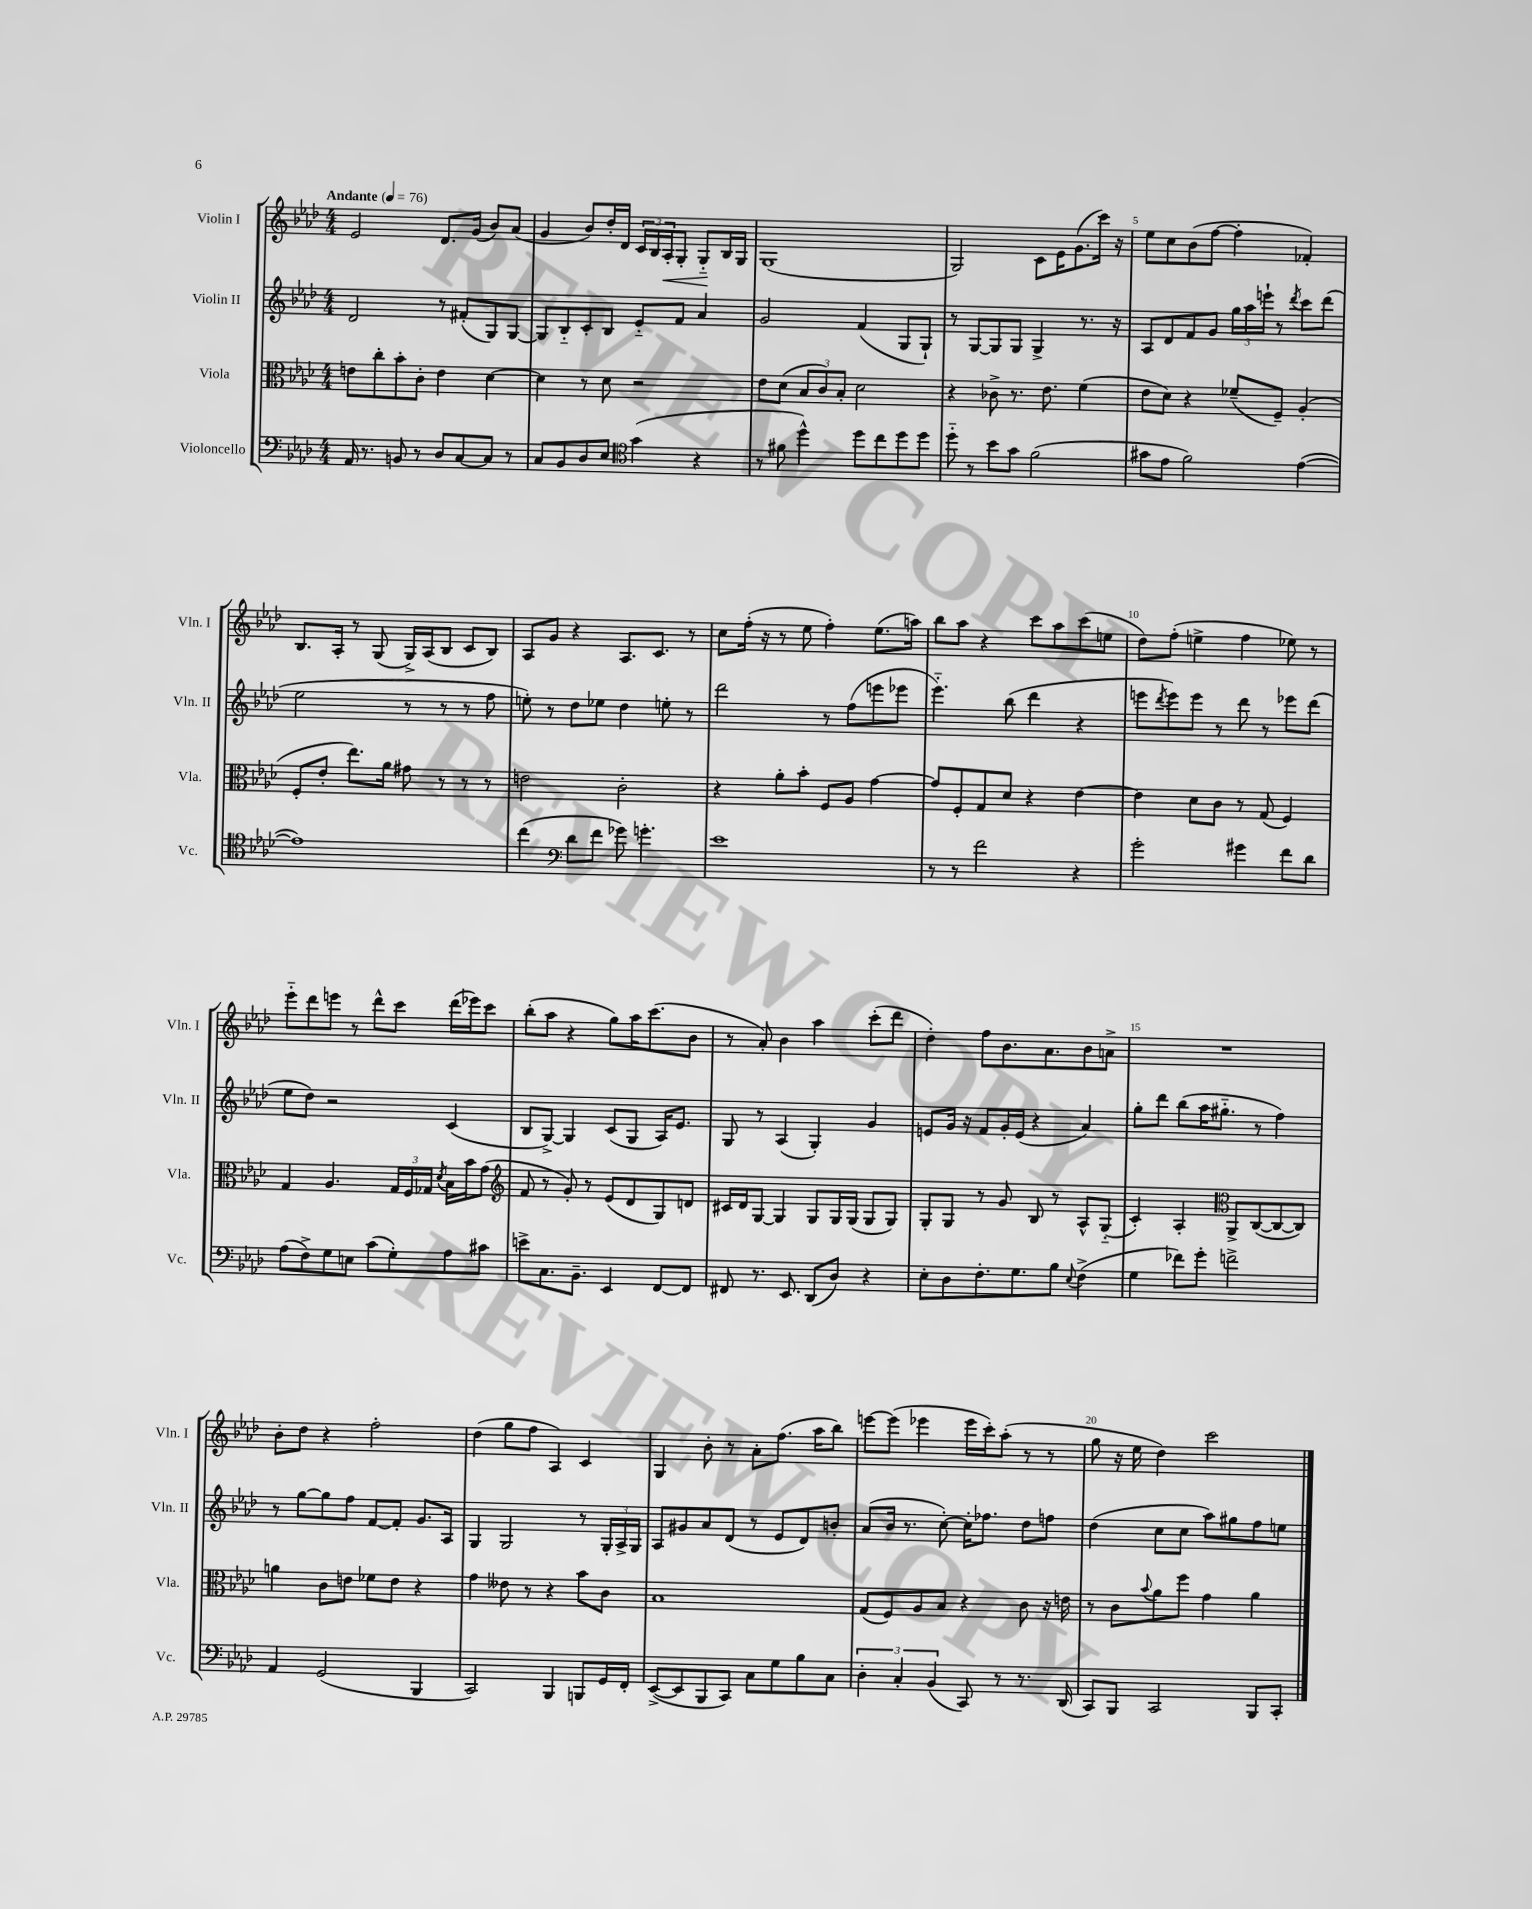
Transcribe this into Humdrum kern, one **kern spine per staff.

**kern	**kern	**kern	**kern
*staff4	*staff3	*staff2	*staff1
*clefF4	*clefC3	*clefG2	*clefG2
*k[b-e-a-d-]	*k[b-e-a-d-]	*k[b-e-a-d-]	*k[b-e-a-d-]
*M4/4	*M4/4	*M4/4	*M4/4
*MM76	*MM76	*MM76	*MM76
16AA-	8e	2d-	2e-
8.r	.	.	.
.	8cc'	.	.
8BB	8b-'	.	.
8r	8c'	.	.
8D-	4e	8r	8.d-
[8C	.	(8f#'	.
.	.	.	(16g
8C]	[4d-	8G)	8b-)
8r	.	[8G	(8a-
=	=	=	=
8C	4d-]	8G]	4g
8BB-	.	8B-'~	.
8D-	8r	8c'	8b-)
8E-	8d-	8B-	16dd-'
.	.	.	16d-
*clefC4	*	*	*
(4g	2r	8e-'~	24c
.	.	.	24B-
.	.	.	24A-'
.	.	8f	8G'
4r	.	4a-	8G'~
.	.	.	16B-
.	.	.	16G
=	=	=	=
8r	8e-	2g	(1G
8f#	(8d-	.	.
4dd-^^)	12B-	.	.
.	12c)	.	.
.	12B-'	.	.
8dd-	2d-	(4f	.
8cc	.	.	.
8dd-	.	8G	.
8dd-	.	8G`)	.
=	=	=	=
8dd-'~	4r	8r	2G)
8r	.	[8G	.
8b-	8c-^	8G]	.
8g	8.r	8G	.
(2f	.	4G^	8c
.	8.e-	.	.
.	.	.	16e-
.	.	.	(8.g
.	(4f	8.r	.
.	.	.	16ccc)
.	.	16r	16r
=	=	=	=
8g#	8e-	8A-	8ee-
8e-	8d-)	8d-	8cc
2f)	4r	8f	(8b-
.	.	8g	[8ff
.	(8f-~	24gg	4ff']
.	.	24aa-	.
.	.	24eee`	.
.	8F~)	8r	.
.	.	8qddd-	.
([4e-	(4A-'	8ccc	4f-')
.	.	(8ddd-	.
=	=	=	=
1e-])	8F'	2ee-	8.B-
.	8e-'	.	.
.	.	.	16A-'
.	8.ee-)	.	8r
.	.	.	(8G
.	16a-	.	.
.	8g#	8r	16G^)
.	.	.	(16A-
.	8r	8r	8B-
.	8r	8r	8c
.	8r	8ff	8B-)
=	=	=	=
(4cc	2e	8ee')	8A-
.	.	8r	8g
*clefF4	*	*	*
8d-	.	8dd-	4r
8f	.	8ee-	.
8g-)	2c'	4dd-	8.A-
4.g'	.	.	.
.	.	.	8.c
.	.	8ee'	.
.	.	8r	8r
=	=	=	=
1e-	4r	2ddd-	8cc
.	.	.	(16ff'
.	.	.	16r
.	8a-'	.	8r
.	8b-'	.	8ee-
.	8F	8r	4ff')
.	8A-	(8ff	.
.	[4g	8eee	(8.ee-
.	.	8eee-	.
.	.	.	16aa)
=	=	=	=
8r	8g]	4.eee-'~)	8bb-
8r	8F'	.	8aa-
2f	8G	.	4r
.	8d-	(8bb-	.
.	4r	4ddd-	8ccc
.	.	.	8aa-
4r	[4e-	4r	(8ccc
.	.	.	8ee
=	=	=	=
2g'	4e-]	8eee	8dd-)
.	.	8qddd-	.
.	.	8eee)	(8ff'
.	8d-	8eee	4ee^
.	8c	8r	.
4g#	8r	8ddd-	4ff
.	(8G	8r	.
8f	4F)	8eee-	8ee-)
8d-	.	(8ddd-	8r
=	=	=	=
(8A-	4G	8ee-	8eee-'~
8F^)	.	8dd-)	8ddd-
8G	4.A-	2r	8eee
8E	.	.	8r
(8c	.	.	8ddd-^^
8G')	24G	.	8ccc
.	24F	.	.
.	24G-	.	.
.	8qd-	.	.
8A-	16B-	(4c	(16ddd-
.	16b-	.	16eee-)
8c#	(8g	.	8ccc
=	=	=	=
*	*clefG2	*	*
8e^	8f	8B-	(8bb-'
8.C	8r	[8G^)	8aa-
.	8g')	4G]	4r
8.BB-~	.	.	.
.	8r	.	.
4EE-	(8e-	(8c	8gg)
.	8d-	8G	16aa-
.	.	.	(8.ccc
[8FF	8G)	16A-)	.
.	.	8.e-	.
8FF]	8d	.	8b-
=	=	=	=
8FF#	16c#	8G	8r
.	16d-	.	.
8.r	[8G	8r	8a-')
.	4G]	(4A-	4b-
8.EE-	.	.	.
(8DD-	8G	4G')	4aa-
8D-)	16G	.	.
.	(16G	.	.
4r	8G	4g	(8ccc'
.	8G)	.	8ddd-
=	=	=	=
8E-'	8G'	8e	4dd-')
8D-	8G	16g	.
.	.	16r	.
8.F'	8r	8f	8ff
.	8g	16g'	8.b-
8.G	.	(16e	.
.	8B-	4r	.
.	.	.	8.a-
8B-	8r	.	.
8qqE-	.	.	.
(4F^	8A-^^	4a-)	8b-
.	(8G'~	.	8a^
=	=	=	=
4G	4c')	8gg'	1r
.	.	8ddd-	.
8f-)	4A-'	(8bb-	.
8g'	.	16aa-	.
.	.	8.gg#'~	.
*	*clefC3	*	*
2f^	8AA-^	.	.
.	([8C	8r	.
.	8C_	4ff)	.
.	8C])	.	.
=	=	=	=
4AA-	4a	8r	8b-'
.	.	[8gg	8dd-
(2GG	8c	8gg]	4r
.	8e	8ff	.
.	8f-	[8f	2ff'
.	8e	8f']	.
4BBB-	4r	8.g	.
.	.	16A-	.
=	=	=	=
2CC)	4g	4G	(4dd-
.	8e--	2G	8gg
.	8r	.	8ff
4BBB-	4r	.	4A-)
8BBB	8b-	8r	4c
16GG	8c	24G'	.
.	.	24A-^	.
16FF'	.	.	.
.	.	24G	.
=	=	=	=
([8EE-^	1B-	8A-	4G
8EE-]	.	8g#	.
8BBB-	.	8a-	8b-'
8CC)	.	(8d-	8r
8C	.	8r	8a-'
8G	.	8e-	(8.ff
8B-	.	8d-)	.
.	.	.	16aa-
8C	.	8b'	8bb-)
=	=	=	=
6D-'	(8G	(8a-	[8eee
.	8F)	16b-	(8eee]
6C'	.	.	.
.	.	8.r	.
.	8A-	.	4eee-
(6BB-	.	.	.
.	8B-	[8cc')	.
8CC)	4r	16cc']	16eee-
.	.	8.ff-	16ccc')
8r	.	.	(8aa-'
8.r	8c	8dd-	8r
.	16r	8ff	8r
(16DD-	16e	.	.
=	=	=	=
8CC)	8r	(4dd-	8gg
8BBB-	8c	.	16r
.	.	.	16ee-
.	8qqb-	.	.
2CC	8a-	8cc	4dd-)
.	8ff	8cc	.
.	4g	8aa-)	2ccc
.	.	8gg#	.
8BBB-	4a-	8ff	.
8CC'	.	8ee	.
==	==	==	==
*-	*-	*-	*-
